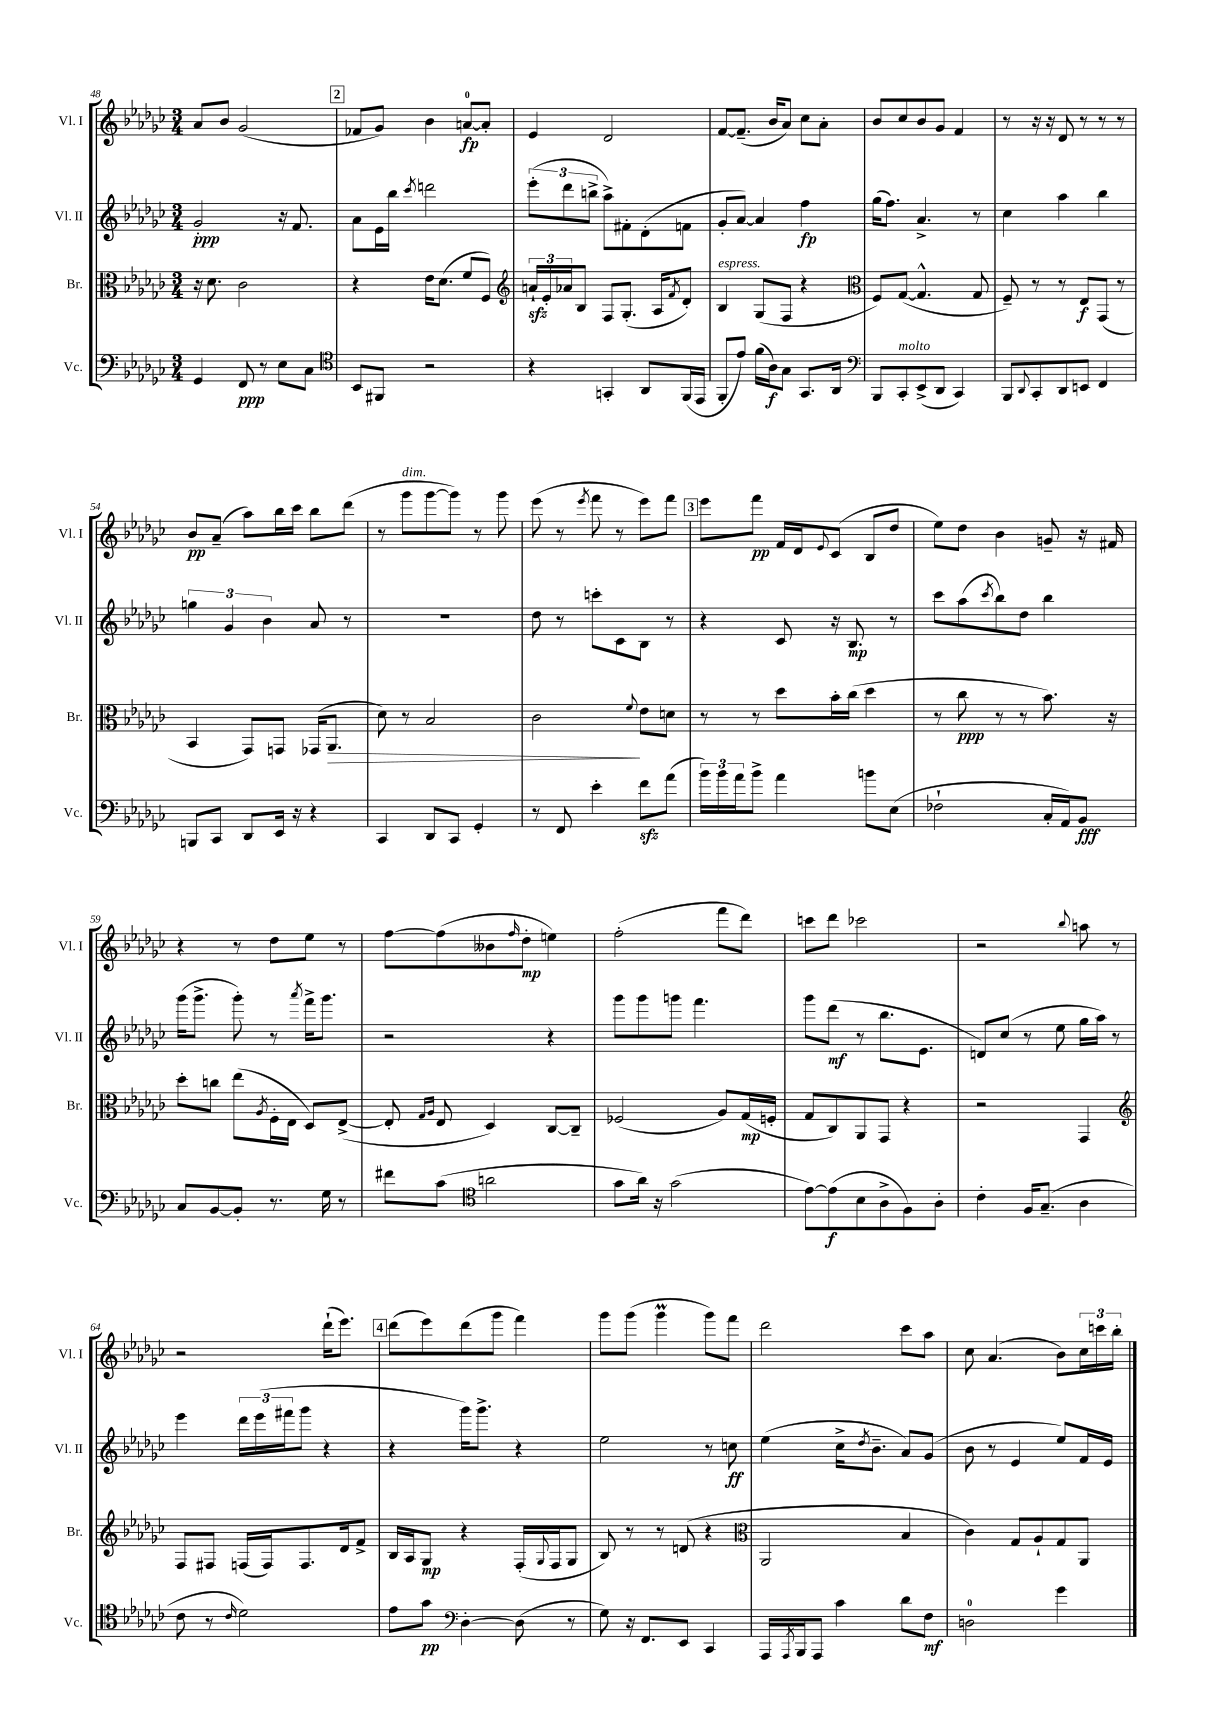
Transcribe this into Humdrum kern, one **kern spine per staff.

**kern	**kern	**kern	**kern
*staff4	*staff3	*staff2	*staff1
*clefF4	*clefC3	*clefG2	*clefG2
*k[b-e-a-d-g-c-]	*k[b-e-a-d-g-c-]	*k[b-e-a-d-g-c-]	*k[b-e-a-d-g-c-]
*M3/4	*M3/4	*M3/4	*M3/4
4GG-	16r	2g-'	8a-
.	8.d-	.	.
.	.	.	8b-
8FF	2c-	.	(2g-
8r	.	.	.
8E-	.	16r	.
.	.	8.f	.
8C-	.	.	.
=	=	=	=
*clefC4	*	*	*
8BB-	4r	8a-	8f-
8FF#	.	16e-	8g-)
.	.	16bb-	.
.	.	8qccc-	.
2r	16e-	2ddd	4b-
.	(8.d-	.	.
.	8f	.	[8a
.	8F)	.	8a']
=	=	=	=
*	*clefG2	*	*
4r	24a`	(12eee-'	4e-
.	24e-'	.	.
.	24a-	12ddd-	.
.	8B-	.	.
.	.	12bb^	.
4GG'	8F	8aa-^)	2d-
.	(8.G-'	8f#'	.
8AA-	.	(8d-'	.
.	16A-	.	.
.	8qf	.	.
(16FF	8d-')	8f	.
16EE-	.	.	.
=	=	=	=
8FF'	4B-	8g-'	[8f
8e-)	.	[8a-)	(8.f~]
(16f	(8G-	4a-]	.
16A-)	.	.	16b-
8G-	8F	.	8a-)
8.GG-	4r	4ff	8cc-
.	.	.	8a-'
16AA-	.	.	.
=	=	=	=
*clefF4	*clefC3	*	*
8BBB-	8F)	(16gg-	8b-
.	.	8.ff)	.
8CC-'	([8G-	.	8cc-
(8EE-^	4.G-^^]	4.a-^	8b-
8DD-	.	.	8g-
4CC-)	.	.	4f
.	8G-	8r	.
=	=	=	=
8BBB-	8F~)	4cc-	8r
8qqDD-	.	.	.
8CC-'	8r	.	16r
.	.	.	16r
8DD-	8r	4aa-	8d-
8EE	8E-	.	8r
4FF	(8GG-	4bb-	8r
.	8r	.	8r
=	=	=	=
8BBB	4BB-	6gg	8b-
8CC-	.	.	(8a-~
.	.	6g-	.
8DD-	8GG-)	.	8aa-)
.	.	6b-	.
16EE-	8GG	.	16bb-
16r	.	.	16ccc-
4r	(16GG-	8a-	8bb-
.	8.AA-	.	.
.	.	8r	(8ddd-
=	=	=	=
4CC-	8d-)	2.r	8r
.	8r	.	8ggg-
8DD-	2B-	.	[8ggg-
8CC-	.	.	8ggg-])
4GG-'	.	.	8r
.	.	.	8ggg-
=	=	=	=
8r	2c-	8dd-	(8eee-
8FF	.	8r	8r
.	.	.	8qeee-
4e-'	.	8ccc'	8fff
.	.	8c-	8r
.	8qqf	.	.
8f	8e-	8B-	8eee-)
(8a-	8d	8r	8fff
=	=	=	=
24b-)	8r	4r	8eee-
24b-	.	.	.
24a-	.	.	.
8b-^	8r	.	8fff
4a-	8dd-	8c-	16f
.	.	.	16d-
.	.	.	8qqe-
.	16b-'	16r	(8c-
.	(16cc-	8.B-	.
8b	4dd-	.	8B-
(8E-	.	8r	8dd-
=	=	=	=
2F-`	8r	8ccc-	8ee-)
.	8cc-	(8aa-	8dd-
.	.	8qccc-	.
.	8r	8bb-)	4b-
.	8r	8dd-	.
16C-'	8.b-)	4bb-	8g~
16AA-)	.	.	.
8BB-	.	.	16r
.	16r	.	16f#
=	=	=	=
8C-	8dd-'	(16ggg-	4r
.	.	8.ggg-^	.
[8BB-	8cc	.	.
8BB-']	(8ee-	8ggg-')	8r
.	8qA-	.	.
8.r	16F'	8r	8dd-
.	16E-	.	.
.	.	8qaaa-	.
.	8D-)	16fff^	8ee-
16G-	.	8.ggg-	.
8r	([8E-^	.	8r
=	=	=	=
8f#	8E-']	2r	[8ff
.	16qqG-	.	.
.	16qqA-	.	.
(8c-	8E-	.	(8ff]
*clefC4	*	*	*
2a	4D-)	.	8b--
.	.	.	16qqff
.	.	.	8dd-'
.	[8C-	4r	4ee)
.	8C-~]	.	.
=	=	=	=
8g-	(2F-	8ggg-	(2ff'
16a-)	.	8ggg-	.
16r	.	.	.
(2g-	.	8ggg	.
.	.	4.fff	.
.	8A-)	.	8fff
.	(16G-	.	8ddd-)
.	16F'	.	.
=	=	=	=
[8e-)	8G-	8ggg-	8ccc
(8e-]	8C-)	(8ddd-	8ddd-
8B-	8AA-	8r	2ccc-
8A-^	8GG-	8.bb-	.
8F)	4r	.	.
.	.	8.e-	.
8A-'	.	.	.
=	=	=	=
4c-'	2r	8d)	2r
.	.	(8cc-	.
16F	.	8r	.
(8.G-~	.	.	.
.	.	8ee-	.
.	.	.	8qqbb-
4A-	4GG-	16gg-	8aa
.	.	16aa-)	.
.	.	8r	8r
=	=	=	=
*	*clefG2	*	*
8c-	8F	4eee-	2r
8r	8F#	.	.
16qqc-	.	.	.
2d-)	(16F	24ddd-	.
.	.	(24eee-	.
.	16F)	.	.
.	.	24fff#	.
.	8.F	8ggg-	.
.	.	4r	(16ddd-`
.	16d-	.	8.eee-)
.	8f^	.	.
=	=	=	=
8e-	16B-	4r	(8ddd-
.	16A-	.	.
8g-	8G-	.	8eee-)
*clefF4	*	*	*
[4D-'	4r	16ggg-)	(8ddd-
.	.	8.ggg-^	.
.	.	.	8ggg-
(8D-]	(16F'	4r	4fff)
.	8qqG-	.	.
.	16F	.	.
8r	8G-	.	.
=	=	=	=
8G-)	8B-)	2ee-	8ggg-
16r	8r	.	(8ggg-
8.FF	.	.	.
.	8r	.	4ggg-
8EE-	(8d	.	.
4CC-	4r	8r	8ggg-)
.	.	8cc	8fff
=	=	=	=
*	*clefC3	*	*
16AAA-	2AA-	(4ee-	2ddd-
8qAAA-	.	.	.
16BBB-	.	.	.
8AAA-	.	.	.
4c-	.	16cc-^	.
.	.	8qdd-	.
.	.	8.b-~	.
8d-	4B-	8a-)	8ccc-
8F	.	(8g-	8aa-
=	=	=	=
2D	4c-)	8b-	8cc-
.	.	8r	(4.a-
.	8G-	4e-	.
.	8A-`	.	.
4g-	8G-	8ee-)	8b-)
.	8AA-	16f	24cc-
.	.	.	24ccc
.	.	16e-	.
.	.	.	24bb-'
==	==	==	==
*-	*-	*-	*-
